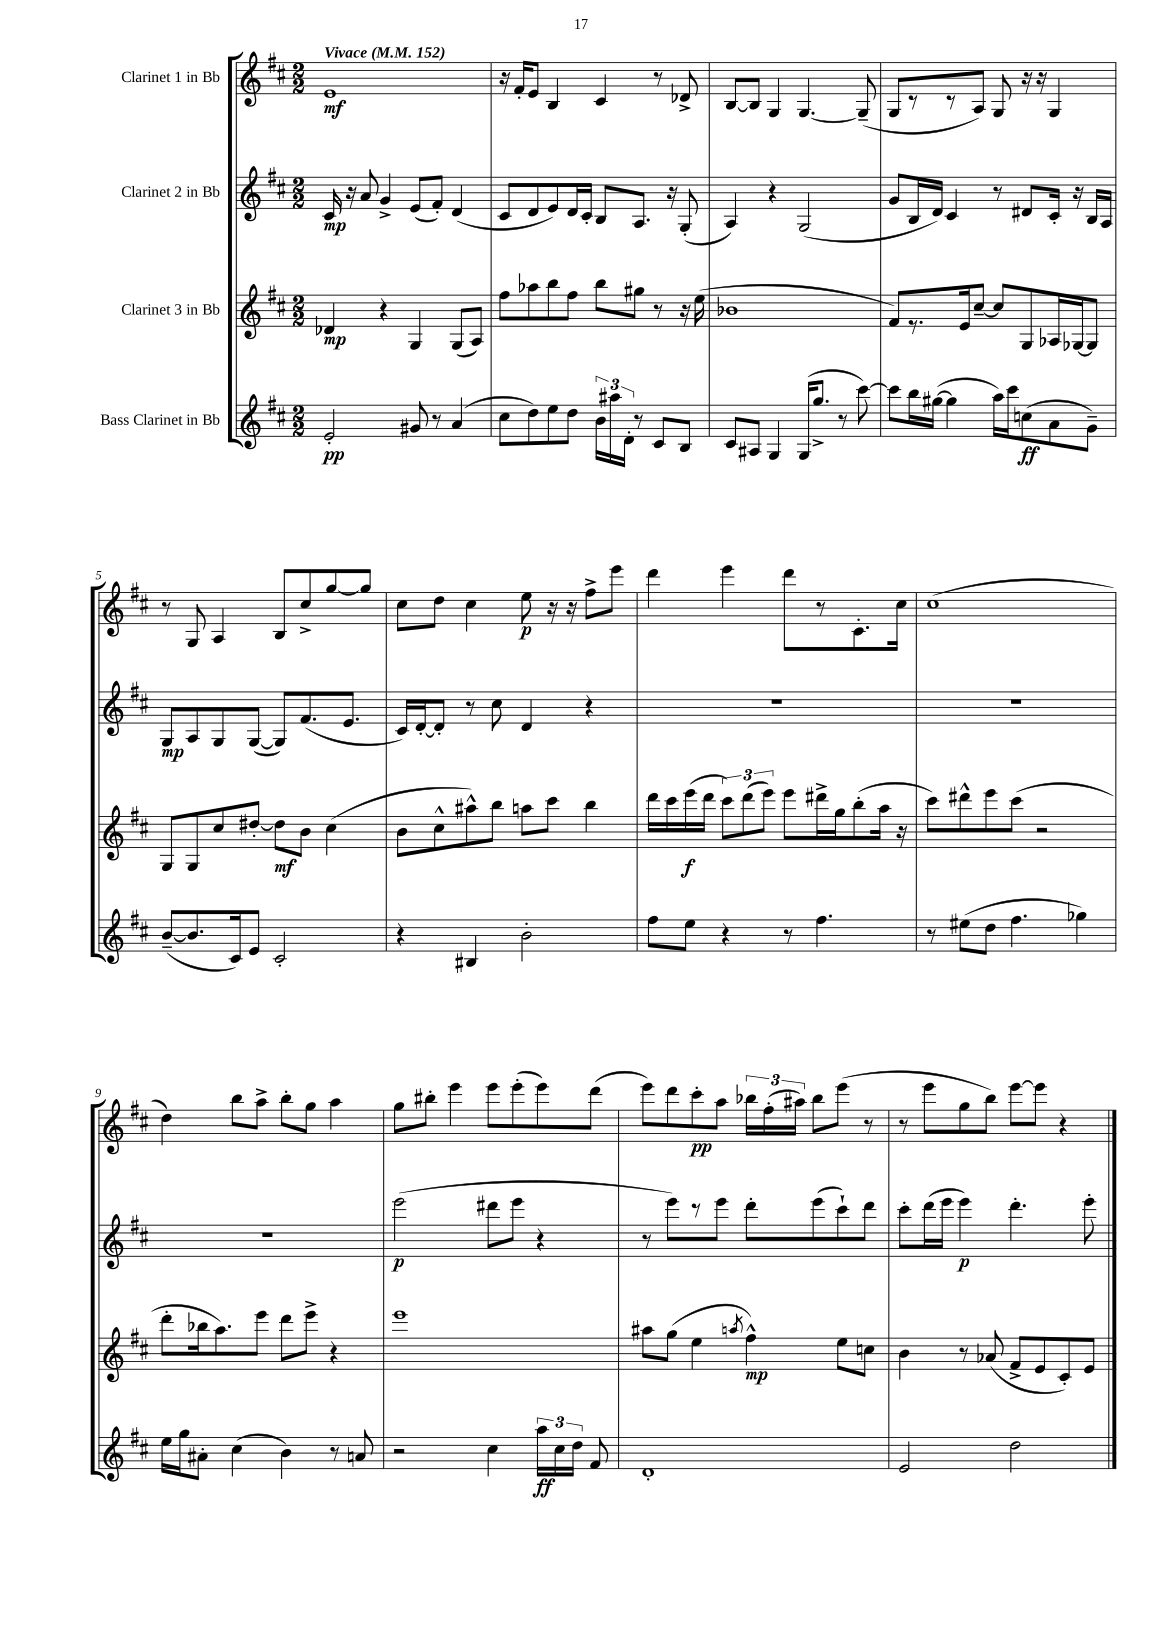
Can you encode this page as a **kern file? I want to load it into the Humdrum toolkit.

**kern	**dynam	**kern	**dynam	**kern	**dynam	**kern	**dynam
*part4	*part4	*part3	*part3	*part2	*part2	*part1	*part1
*staff4	*staff4	*staff3	*staff3	*staff2	*staff2	*staff1	*staff1
*I"Bass Clarinet in Bb	*	*I"Clarinet 3 in Bb	*	*I"Clarinet 2 in Bb	*	*I"Clarinet 1 in Bb	*
*clefG2	*	*clefG2	*	*clefG2	*	*clefG2	*
*k[f#c#]	*	*k[f#c#]	*	*k[f#c#]	*	*k[f#c#]	*
*M2/2	*	*M2/2	*	*M2/2	*	*M2/2	*
*MM152	*	*MM152	*	*MM152	*	*MM152	*
=1	=1	=1	=1	=1	=1	=1	=1
!	!	!	!	!	!	!LO:TX:a:B:t=Vivace	!
2e'/	pp	4d-X/	mp	16c#/	mp	1e	mf
.	.	.	.	16r	.	.	.
.	.	.	.	8a/	.	.	.
.	.	4r	.	4g^/	.	.	.
8g#X/	.	4G/	.	(8e/L	.	.	.
8r	.	.	.	8f#'/J)	.	.	.
(4a/	.	(8G/L	.	(4d/	.	.	.
.	.	8A/J)	.	.	.	.	.
=2	=2	=2	=2	=2	=2	=2	=2
8cc#\L	.	8ff#\L	.	8c#/L	.	16r	.
.	.	.	.	.	.	16f#'/KL	.
8dd\)	.	8aa-X\	.	8d/	.	8e/J	.
8ee\	.	8bb\	.	8e/)	.	4B/	.
8dd\J	.	8ff#\J	.	16d/L	.	.	.
.	.	.	.	16c#'/JJ	.	.	.
24b\LL	.	8bb\L	.	8B/L	.	4c#/	.
24aa#X\	.	.	.	.	.	.	.
24d'\JJ	.	.	.	.	.	.	.
8r	.	8gg#X\J	.	8.A/J	.	.	.
8c#/L	.	8r	.	.	.	8r	.
.	.	.	.	16r	.	.	.
8B/J	.	16r	.	(8G'/	.	8d-X^/	.
.	.	(16ee\	.	.	.	.	.
=3	=3	=3	=3	=3	=3	=3	=3
8c#/L	.	1b-X	.	4A/)	.	[8B/L	.
8A#X/J	.	.	.	.	.	8B/J]	.
4G/	.	.	.	4r	.	4G/	.
(16G/KL	.	.	.	(2G/	.	[4.G/	.
8.gg^/J	.	.	.	.	.	.	.
8r	.	.	.	.	.	.	.
[8ccc#\)	.	.	.	.	.	(8G~/]	.
=4	=4	=4	=4	=4	=4	=4	=4
8ccc#\L]	.	8f#/L)	.	8g/L	.	8G/L	.
16bb\L	.	8.r	.	16B/L	.	8r	.
([16gg#X\JJ	.	.	.	16d/JJ)	.	.	.
4gg#\]	.	.	.	4c#/	.	8r	.
.	.	16e/k	.	.	.	.	.
.	.	[8cc#~/J	.	.	.	8A/J)	.
16aa\LL)	.	8cc#/L]	.	8r	.	8G/	.
16ccc#\J	.	.	.	.	.	.	.
(8ccn\	ff	8G/	.	8d#X/L	.	16r	.
.	.	.	.	.	.	16r	.
8a\	.	16A-X/L	.	16c#'/Jk	.	4G/	.
.	.	[16G-X/J	.	16r	.	.	.
8g~\J)	.	8G-/J]	.	16B/LL	.	.	.
.	.	.	.	16A/JJ	.	.	.
!!LO:LB:g=z
=5	=5	=5	=5	=5	=5	=5	=5
([8b~/L	.	8G/L	.	8G/L	mp	8r	.
8.b/]	.	8G/	.	8A/	.	8G/	.
.	.	8cc#/	.	8G/	.	4A/	.
16c#/k)	.	.	.	.	.	.	.
8e/J	.	[8dd#X'/J	.	([8G/J	.	.	.
2c#'/	.	8dd#\L]	mf	8G/L])	.	8B/L	.
.	.	8b\J	.	(8.f#/	.	8cc#^/	.
.	.	(4cc#\	.	.	.	[8gg/	.
.	.	.	.	8.e/J	.	.	.
.	.	.	.	.	.	8gg/J]	.
=6	=6	=6	=6	=6	=6	=6	=6
4r	.	8b\L	.	16c#/LL)	.	8cc#\L	.
.	.	.	.	[16d'/J	.	.	.
.	.	8cc#^^\	.	8d'/J]	.	8dd\J	.
4B#X/	.	8aa#X^^\)	.	8r	.	4cc#\	.
.	.	8bb\J	.	8cc#\	.	.	.
2b'\	.	8aan\L	.	4d/	.	8ee\	p
.	.	8ccc#\J	.	.	.	16r	.
.	.	.	.	.	.	16r	.
.	.	4bb\	.	4r	.	8ff#^\L	.
.	.	.	.	.	.	8eee\J	.
=7	=7	=7	=7	=7	=7	=7	=7
8ff#\L	.	16ddd\LL	.	1r	.	4ddd\	.
.	.	16ccc#\	.	.	.	.	.
8ee\J	.	(16eee\	f	.	.	.	.
.	.	16ddd\JJ	.	.	.	.	.
4r	.	12ccc#\L)	.	.	.	4eee\	.
.	.	(12ddd\	.	.	.	.	.
.	.	12eee\J)	.	.	.	.	.
8r	.	8eee\L	.	.	.	8ddd\L	.
4.ff#\	.	16ddd#X^\L	.	.	.	8r	.
.	.	16gg\J	.	.	.	.	.
.	.	(8bb'\	.	.	.	8.c#'\	.
.	.	16aa\Jk	.	.	.	.	.
.	.	16r	.	.	.	16cc#\Jk	.
=8	=8	=8	=8	=8	=8	=8	=8
8r	.	8ccc#\L)	.	1r	.	(1cc#	.
(8ee#X\L	.	8ddd#X^^\	.	.	.	.	.
8dd\J	.	8eee\	.	.	.	.	.
4.ff#\	.	(8ccc#\J	.	.	.	.	.
.	.	2r	.	.	.	.	.
4gg-X\)	.	.	.	.	.	.	.
!!LO:LB:g=z
=9	=9	=9	=9	=9	=9	=9	=9
16ee\LL	.	8ddd'\L	.	1r	.	4dd\)	.
16gg\J	.	.	.	.	.	.	.
8a#X'\J	.	16bb-X\k	.	.	.	.	.
.	.	8.aa\)	.	.	.	.	.
(4cc#\	.	.	.	.	.	8bb\L	.
.	.	8eee\J	.	.	.	8aa^\J	.
4b\)	.	8ddd\L	.	.	.	8bb'\L	.
.	.	8eee^\J	.	.	.	8gg\J	.
8r	.	4r	.	.	.	4aa\	.
8an/	.	.	.	.	.	.	.
=10	=10	=10	=10	=10	=10	=10	=10
2r	.	1eee	.	(2eee\	p	8gg\L	.
.	.	.	.	.	.	8bb#X'\J	.
.	.	.	.	.	.	4eee\	.
4cc#\	.	.	.	8ddd#X\L	.	8eee\L	.
.	.	.	.	8eee\J	.	(8eee'\	.
24aa\LL	ff	.	.	4r	.	8eee\)	.
24cc#\	.	.	.	.	.	.	.
24dd\JJ	.	.	.	.	.	.	.
8f#/	.	.	.	.	.	(8ddd\J	.
=11	=11	=11	=11	=11	=11	=11	=11
1d'	.	8aa#X\L	.	8r	.	8eee\L)	.
.	.	(8gg\J	.	8eee\L)	.	8ddd\	.
.	.	4ee\	.	8r	.	8ccc#'\	pp
.	.	.	.	8eee\J	.	8aa\J	.
.	.	8qaan/	.	.	.	.	.
.	.	4ff#^^\)	mp	8ddd'\L	.	24bb-X\LL	.
.	.	.	.	.	.	(24ff#'\	.
.	.	.	.	.	.	24aa#X\JJ)	.
.	.	.	.	(8eee\	.	8bb-\L	.
.	.	8ee\L	.	8ccc#`\)	.	(8eee\J	.
.	.	8ccn\J	.	8ddd\J	.	8r	.
=12	=12	=12	=12	=12	=12	=12	=12
2e/	.	4b\	.	8ccc#'\L	.	8r	.
.	.	.	.	(16ddd\L	.	8eee\L	.
.	.	.	.	16eee\JJ	.	.	.
.	.	8r	.	4eee\)	p	8gg\	.
.	.	(8a-X/	.	.	.	8bb\J)	.
2dd\	.	8f#^/L	.	4.ddd'\	.	[8eee\L	.
.	.	8e/	.	.	.	8eee\J]	.
.	.	8c#'/)	.	.	.	4r	.
.	.	8e/J	.	8eee'\	.	.	.
==	==	==	==	==	==	==	==
*-	*-	*-	*-	*-	*-	*-	*-
